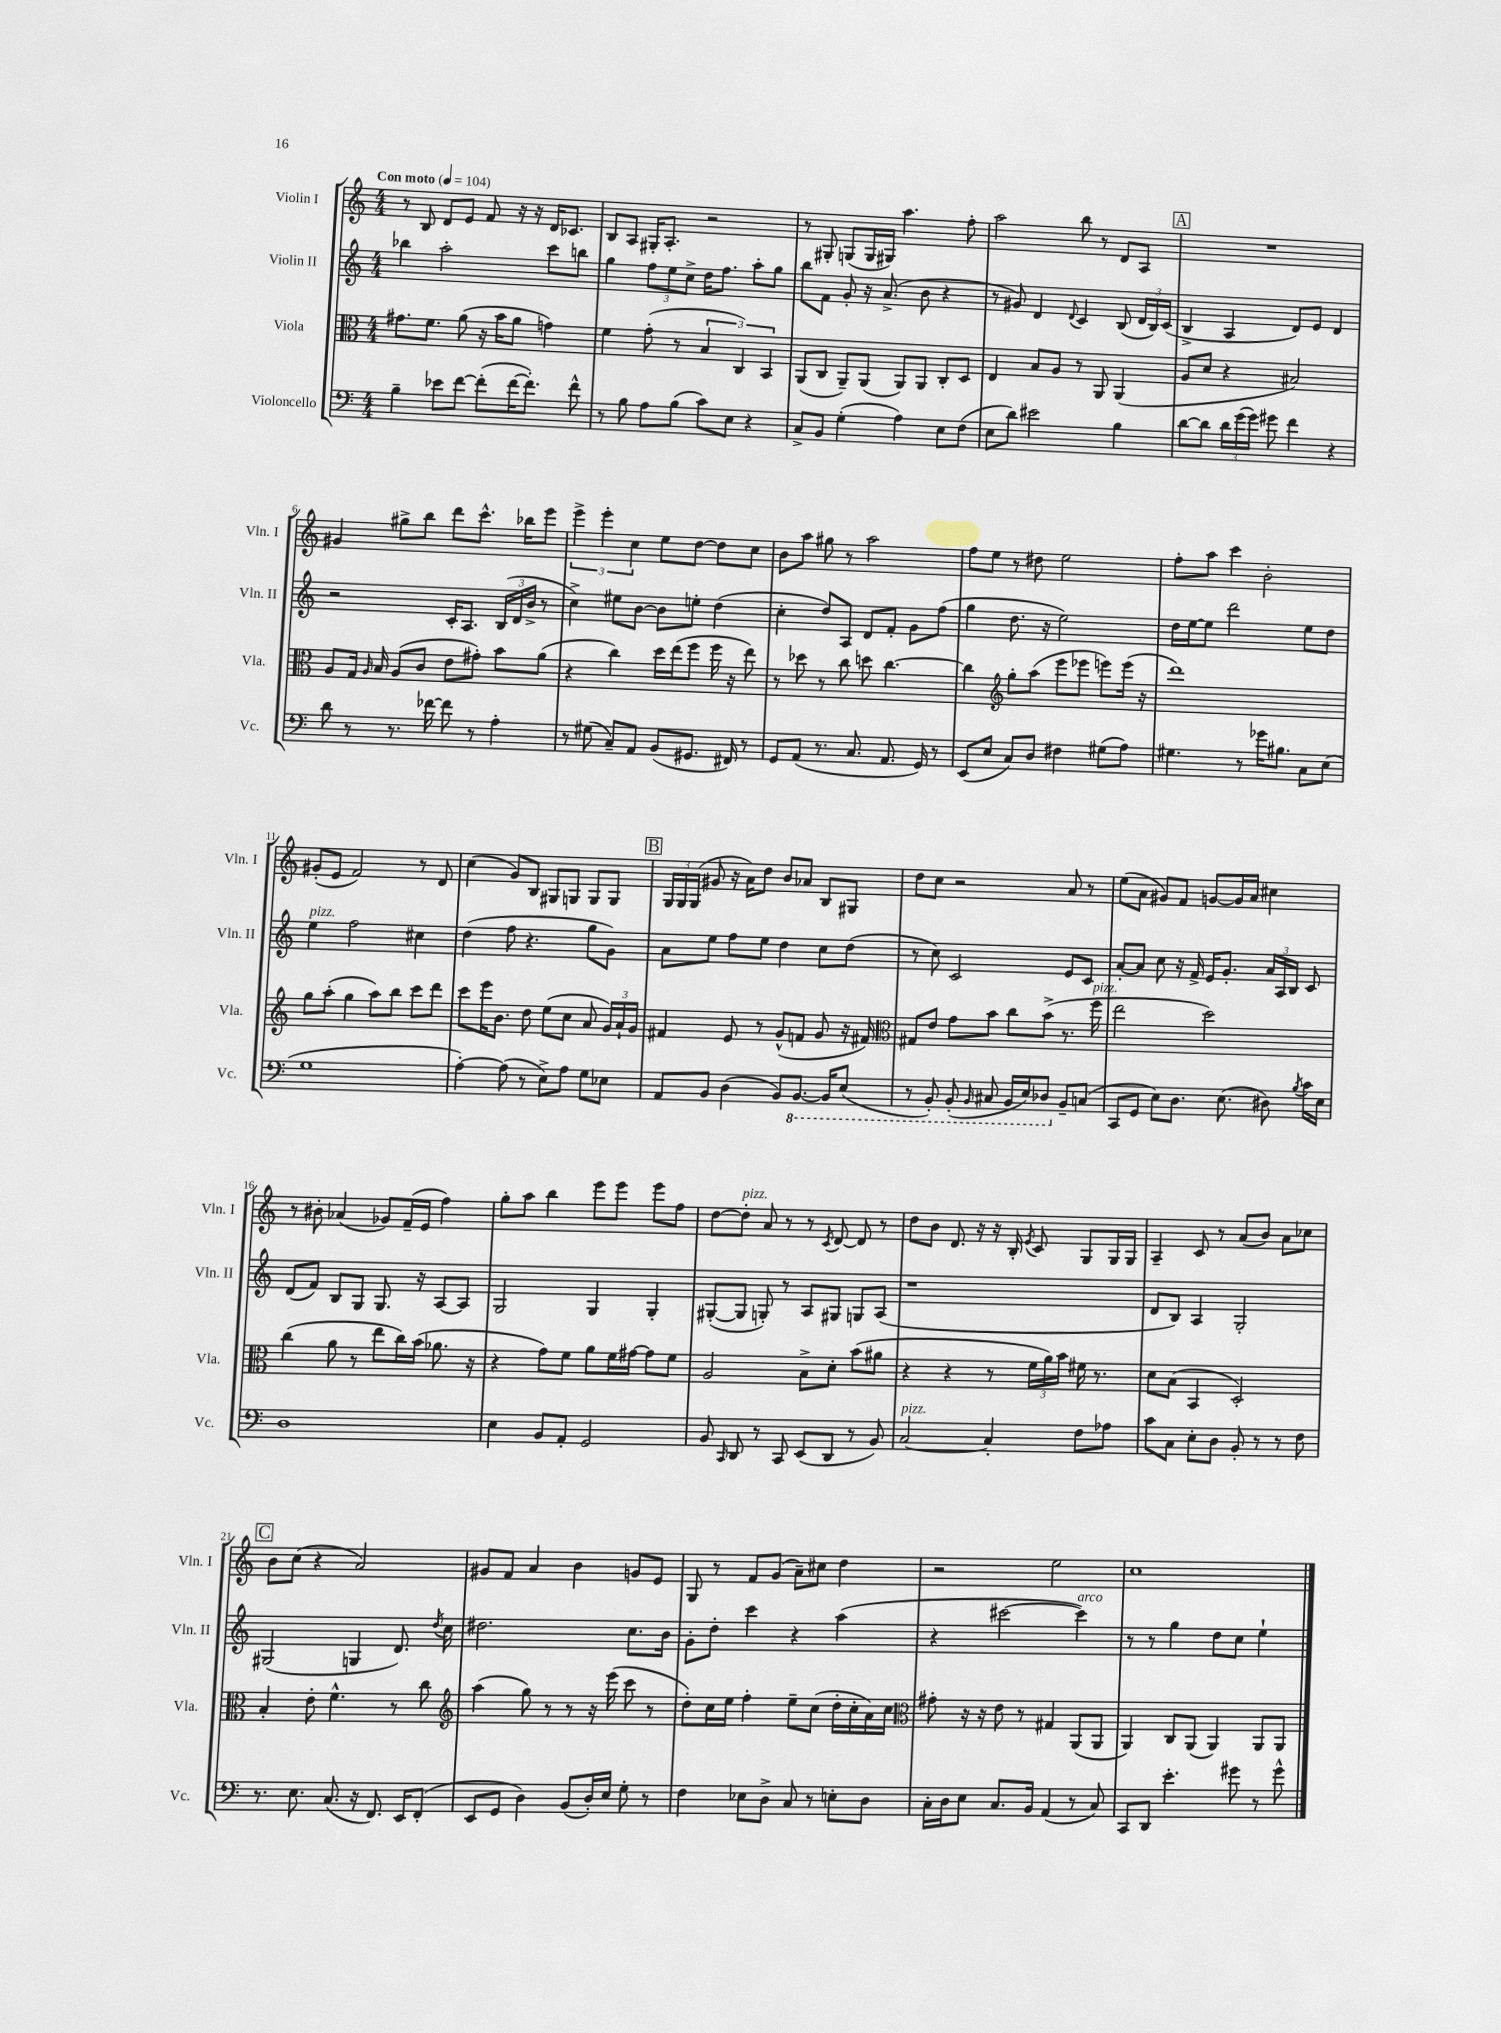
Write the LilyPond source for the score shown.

<<
\new StaffGroup <<
\new Staff = "s0" \with { instrumentName = "Violin I" shortInstrumentName = "Vln. I" } {
    \clef treble \key c \major \numericTimeSignature \time 4/4 \tempo "Con moto" 4 = 104
    \autoBeamOff r8 b8 d'8[ e'8] f'8 r16 r16 d'16[ ces'8.] |
    b8[ a8] gis16[-. a8.]-. r2 |
    r8 gis8-. g8[( g16 gis16]) a''4. f''8-. |
    a''2 b''8 r8 d'8[ a8] |
    \mark \markup { \box "A" } R1 |
    gis'4 gis''8[-> b''8] d'''8[ c'''8.]-^ bes''16[ e'''8] |
    \tuplet 3/2 { e'''4-> e'''4-. c''4 } e''8[ d''8]~ d''8[ c''8] |
    b'8[ a''8] gis''8 r8 a''2 |
    f''8[ e''8] r8 dis''8 e''2 |
    f''8[-. a''8] c'''4 b'2-. |
    gis'8[-.( e'8] f'2) r8 d'8 |
    c''4( g'8[) b8] gis8[ g8] g8[ g8] |
    \mark \markup { \box "B" } \tuplet 3/2 { g16[ g16 g16]( } gis'8 r16 a'16[) d''8] b'8[ aes'8] b8[ gis8] |
    d''8[ c''8] r2 a'8 r8 |
    e''8[( a'8] gis'8[) f'8] g'8[~ g'16 a'16] cis''4 |
    r8 bis'8-. aes'4( ges'8[) f'16--( e'16] f''4) |
    g''8[-. a''8] b''4 e'''8[ e'''8] e'''8[ f''8] |
    d''8[~ d''8]-.^\markup { \italic "pizz." } a'8 r8 r8 \acciaccatura { c'8 } d'8~ d'8 r8 |
    d''8[ b'8] d'8. r16 r16 b16-. \acciaccatura { e'8 } c'8 g8[ g16 g16] |
    a4-- c'8 r8 a'8[( b'8]) a'8[ ces''8] |
    \mark \markup { \box "C" } b'8[ c''8]( r4 a'2) |
    gis'8[ f'8] a'4 b'4 g'8[ e'8] |
    g8 r8 f'8[ g'8]( a'8[--) cis''8] d''4 |
    r2 e''2 |
    c''1 \bar "|." |
}
\new Staff = "s1" \with { instrumentName = "Violin II" shortInstrumentName = "Vln. II" } {
    \clef treble \key c \major \numericTimeSignature \time 4/4
    \autoBeamOff bes''4 a''2-. c'''8[ b''8] |
    g''4 \tuplet 3/2 { f''8[ e''8 c''8]-> } d''16[ f''8.] a''8[-. g''8] |
    b''8[ f'8] g'8-. r16 a'8.->( b'8 r4 |
    r8 gis'8) d'4 \appoggiatura { d'8 } c'4 b8( \tuplet 3/2 { d'16[ b16) c'16]( } |
    \mark \markup { \box "A" } b4-> a4 d'8[) e'8] d'4 |
    r2 c'16[-. a8.] \tuplet 3/2 { b16[( d'16 b'16]-> } r8 |
    c''4->) eis''8[ b'8]~ b'8[ e''8]-. d''4( |
    c''4-. d''8[) a8] d'8[ f'8]-. g'8[ f''8]( |
    g''4 d''8. r16 e''2) |
    d''16[ e''16~ e''8] d'''2 e''8[ d''8] |
    e''4^\markup { \italic "pizz." } f''2 cis''4 |
    d''4( f''8 r4. g''8[ g'8]) |
    \mark \markup { \box "B" } a'8[ e''8] f''8[ e''8] d''4 c''8[ d''8]( |
    r8 c''8) c'2 e'8[ c'8] |
    a'8[~-. a'8] c''8 r16 f'16-> e'16[ g'8.]-. \tuplet 3/2 { a'16[ a16 b16] } c'8 |
    d'8[( f'8]) b8[ g8] g8. r16 a8[~ a8] |
    g2 g4 g4-. |
    gis8[~-.( gis8] g8-.) r8 a8[ gis8] g8[ a8]( |
    r1 |
    d'8[ b8]) a4 g2-. |
    \mark \markup { \box "C" } gis2( g4 d'8.) \acciaccatura { d''8 } c''16 |
    dis''2. c''8.[ b'16] |
    g'8[-. d''8]-. c'''4 r4 a''4( |
    r4 cis'''2~ cis'''4^\markup { \italic "arco" }) |
    r8 r8 g''4 d''8[ c''8] e''4-! \bar "|." |
}
\new Staff = "s2" \with { instrumentName = "Viola" shortInstrumentName = "Vla." } {
    \clef alto \key c \major \numericTimeSignature \time 4/4
    \autoBeamOff gis'8.[ f'8.] a'8( r16 b'16[ a'8] g'4) |
    f'4 g'8-.( r8 \tuplet 3/2 { b4 c4) b,4 } |
    a,8[( c8] a,8[--) a,8]( a,8[) a,8] c8[-. d8] |
    e4 b8[ a8] r8 a,8 a,4( |
    \mark \markup { \box "A" } a8[ d'8] r4 bis2) |
    a8[ g16] \grace { a16 } b16 a8[( c'8] e'8[ gis'8]-.) b'8[ a'8]( |
    r4 c''4) d''16[ e''16( f''8] f''16 r16 e''8) |
    r8 des''8 r8 c''8 d''8 c''4.~ |
    c''4 \clef treble g''8[-. a''8]( e'''8[ ees'''8] e'''8[) e'''16]( r16 |
    d'''1) |
    g''8[ a''8]-.( g''4 a''8[) b''8] c'''8[ d'''8] |
    c'''8[ e'''16 b'8.] d''8 e''8[( c''8] a'8 \tuplet 3/2 { g'16[) a'16-! g'16] } |
    \mark \markup { \box "B" } fis'4 e'8 r8 g'8[-^( f'8] g'8 r16 fis'16) |
    \clef alto gis8[ e'8] g'8[ b'8] c''8[ b'8]->( r8. f''16^\markup { \italic "pizz." } |
    e''2 d''2) |
    c''4( a'8 r8 e''8[ c''16) b'16]( aes'8. r16 |
    r4 g'8[) f'8] a'8[ f'16 gis'16]~ gis'8[ f'8] |
    a2 b8[-> d'8]-. b'8[( ais'8] |
    r4 r4 r8 \tuplet 3/2 { f'16[ a'16) b'16] } fis'16 r8. |
    d'8[ b8]( b,4 d2-.) |
    \mark \markup { \box "C" } b4-. e'8-. f'4.-^ r8 c''8 |
    \clef treble a''4( g''8) r8 r8 r16 e'''16( c'''8 r8 |
    d''8[-.) c''16 e''16] f''4-. e''8[-- c''8]( d''16[-. c''16-. a'16) c''16] |
    \clef alto gis'8-. r16 r16 e'8 r8 gis4 a,8[( a,8] |
    a,4) c8[ a,8]( a,4) a,8[ a,8] \bar "|." |
}
\new Staff = "s3" \with { instrumentName = "Violoncello" shortInstrumentName = "Vc." } {
    \clef bass \key c \major \numericTimeSignature \time 4/4
    \autoBeamOff b4-- ees'8[ f'8]~ f'8[-.( f'16~ f'8.]-.) f'8-^ |
    r8 b8 a8[ b8]( c'8[) e8] r4 |
    c8[-> b,8] g4-.( a4) e8[ f8]( |
    e8[ d'8]) eis'2 b4 |
    \mark \markup { \box "A" } d'8[~ d'8] \tuplet 3/2 { d'16[ g'16( g'16]) } gis'8 f'4 r4 |
    d'8 r8 r8. fes'16~ fes'8 r8 a4-. |
    r8 gis8( c8[--) a,8] b,8[( gis,8.] fis,16) r8 |
    g,8[ a,8]( r8. c8. a,8. g,16) r8 |
    e,8[( e8] c8[) d8] fis4 gis8[( a8]) |
    gis4. r8 ges'16[ bis8.] c8[ e8]( |
    g1 |
    a4~-.) a8( r8 e8[->) a8] g8[ ees8] |
    \mark \markup { \box "B" } a,8[ b,8] d4( b,8[) \ottava #-1 b,,8.]~ b,,16[ e,8]( |
    r8 b,,8-.) b,,8-.( \grace { b,,16 } cis,8 b,,16[ e,16) des,8] \ottava #0 b,8[-- c!8]( |
    c,8[ g,8] e8[) d8.] e8.( dis8) \acciaccatura { b8 } c'16[ e16] |
    d1 |
    e4 b,8[ a,8]-. g,2 |
    b,8 \grace { c,16 } d,8 r8 c,8 e,8[( d,8] r8 b,8) |
    c2~^\markup { \italic "pizz." } c4-. f8[ aes8] |
    c'8[ c8] e8[-. d8] b,8-. r8 r8 f8 |
    \mark \markup { \box "C" } r8. e8. c8.( r16 f,8.) e,16[ f,8]-.( |
    e,8[ g,8] d4) b,8[( d16-.) e16] g8-. r8 |
    f4 ees8[ d8]-> c8 r8 e8[-. d8] |
    c16[-. d16 e8] c8.[ b,16] a,4( r8 c8) |
    c,8[ d,8] e'4.-. gis'8 r8 gis'8-^ \bar "|." |
}
>>
>>
